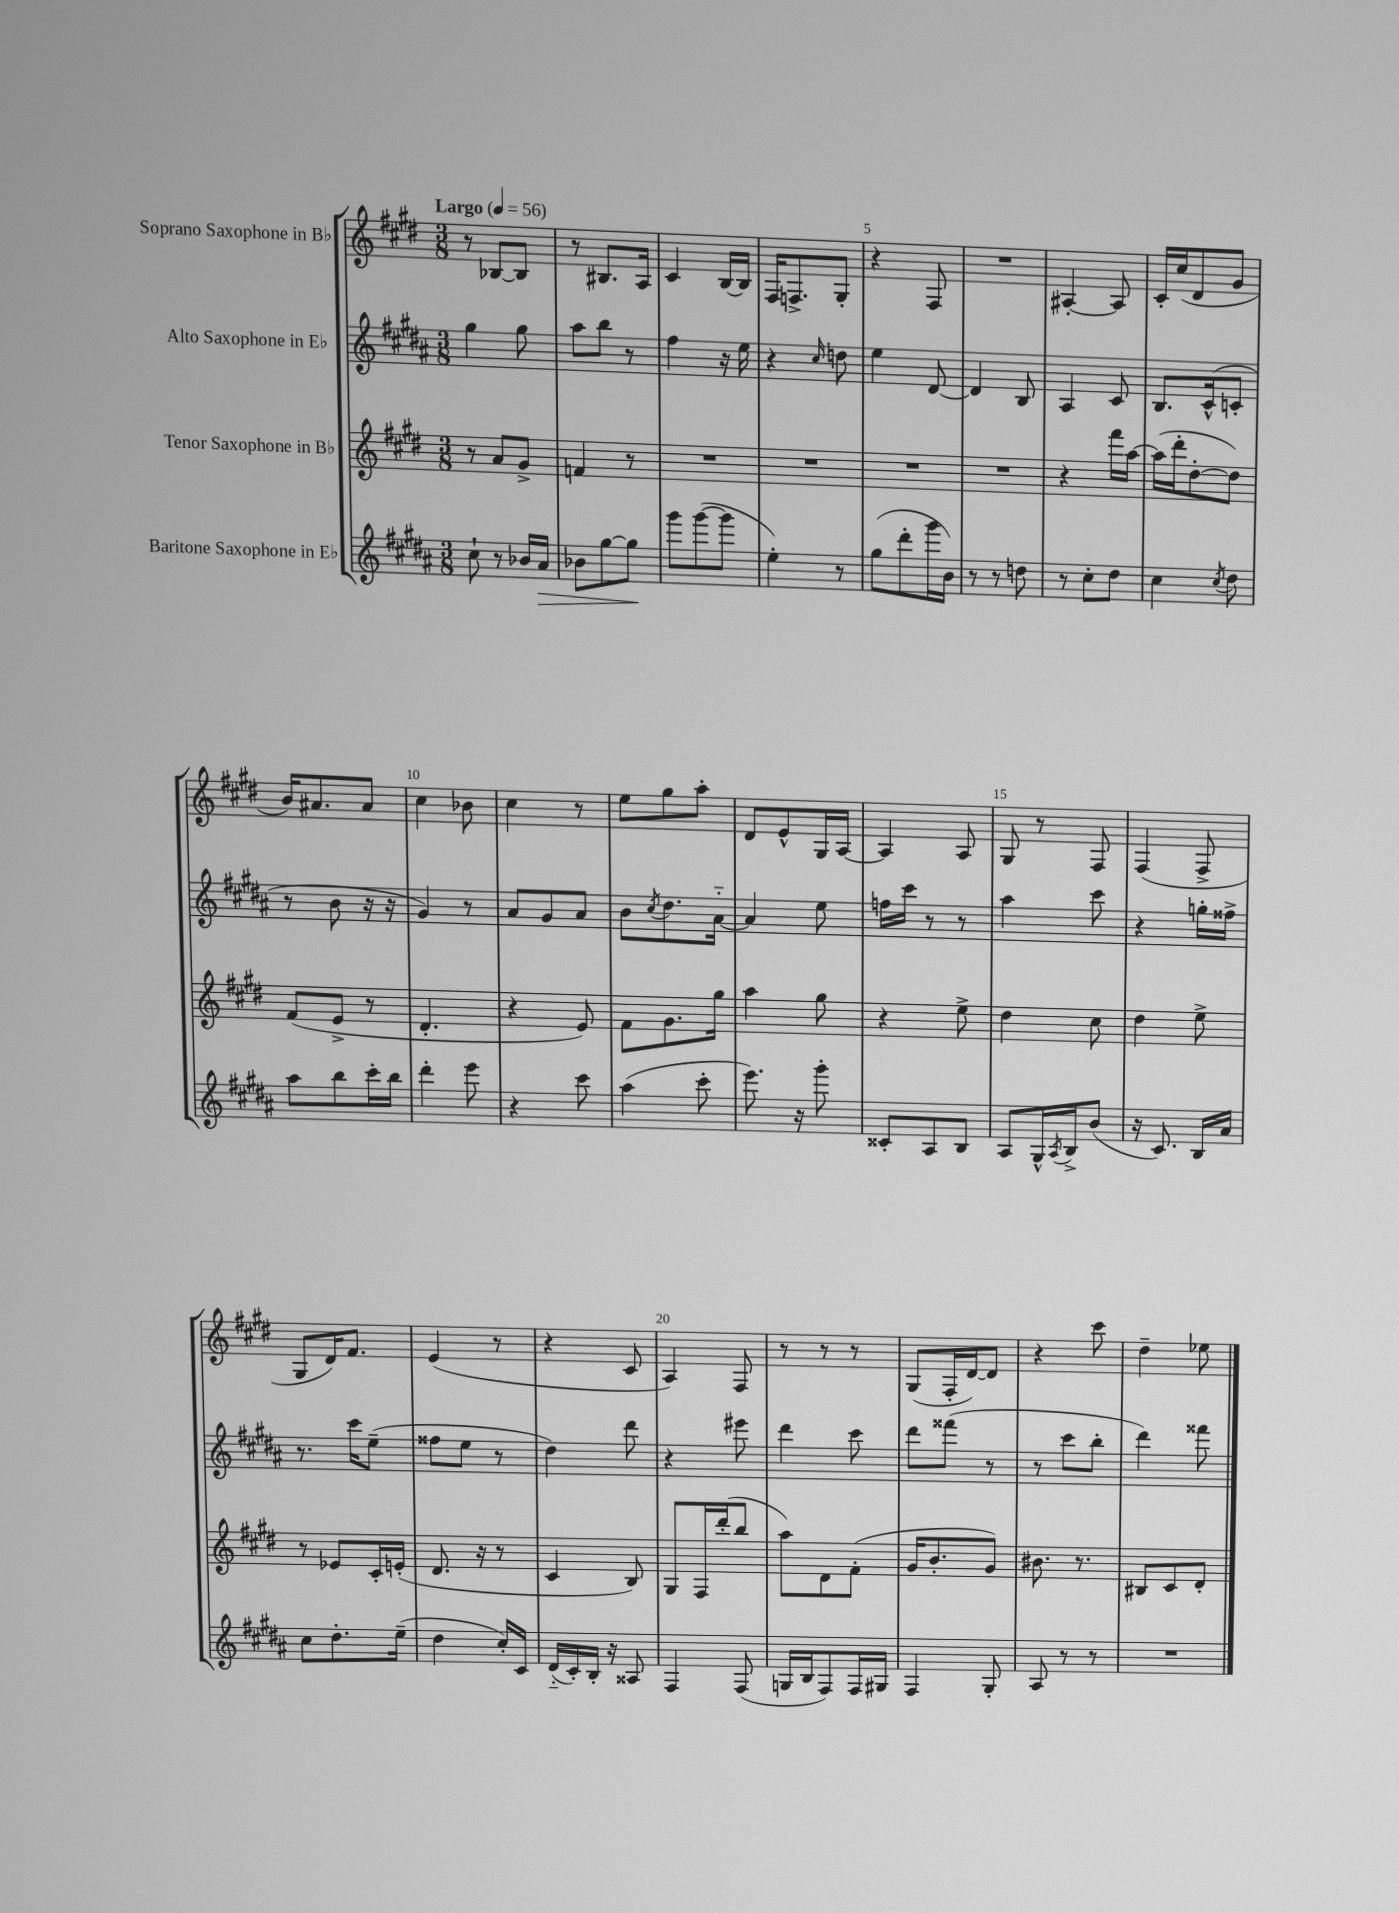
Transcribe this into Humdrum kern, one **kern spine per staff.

**kern	**dynam	**kern	**kern	**kern
*part4	*part4	*part3	*part2	*part1
*staff4	*staff4	*staff3	*staff2	*staff1
*I"Baritone Saxophone in E♭	*	*I"Tenor Saxophone in B♭	*I"Alto Saxophone in E♭	*I"Soprano Saxophone in B♭
*clefG2	*	*clefG2	*clefG2	*clefG2
*k[f#c#g#d#a#]	*	*k[f#c#g#d#]	*k[f#c#g#d#a#]	*k[f#c#g#d#]
*M3/8	*	*M3/8	*M3/8	*M3/8
*MM56	*	*MM56	*MM56	*MM56
=1	=1	=1	=1	=1
!	!	!	!	!LO:TX:a:B:t=Largo
8cc#`\	.	8r	4gg#\	8r
8r	.	8a/L	.	[8B-X/L
16b-X/LL	.	8g#^/J	8gg#\	8B-/J]
!	!LO:HP:b	!	!	!
16a#/JJ	>	.	.	.
=2	=2	=2	=2	=2
8b-X\L	.	4fn/	8aa#\L	8r
[8gg#\	.	.	8bb\J	8.B#X/L
8gg#\J]	.	8r	8r	.
.	.	.	.	16A/Jk
.	]	.	.	.
=3	=3	=3	=3	=3
8ggg#\L	.	4.r	4ff#\	4c#/
([8ggg#\	.	.	.	.
8ggg#\J]	.	.	16r	[16B/LL
.	.	.	16ee\	16B/JJ]
=4	=4	=4	=4	=4
4ee'\)	.	4.r	4r	16F#/KL
.	.	.	.	8.Fn^/
.	.	.	16qqcc#/	.
8r	.	.	8ddn\	8G#'/J
=5	=5	=5	=5	=5
(8gg#\L	.	4.r	4ee\	4r
8ddd#'\	.	.	.	.
16ggg#\L	.	.	[8d#/	8F#/
16b\JJ)	.	.	.	.
=6	=6	=6	=6	=6
8r	.	4.r	4d#/]	4.r
8r	.	.	.	.
8ddn\	.	.	8B/	.
=7	=7	=7	=7	=7
8r	.	4r	4A#/	[4A#X'/
8cc#'\L	.	.	.	.
8dd#\J	.	16fff#\LL	8c#/	8A#/]
.	.	[16aa\JJ	.	.
=8	=8	=8	=8	=8
4cc#\	.	(16aa\LL]	8.B/L	16c#'/LL
.	.	16ddd#'\J	.	(16cc#/J
.	.	[8dd#'\	.	8d#/
.	.	.	(16c#^^/k	.
8qcc#/	.	.	.	.
8dd#\	.	8dd#\J])	8cn'/J	8g#/J
!!LO:LB:g=z
=9	=9	=9	=9	=9
8aa#\L	.	(8f#/L	8r	16b/KL)
.	.	.	.	8.a#X/
8bb\	.	8e^/J	8b\	.
16ccc#'\L	.	8r	16r	8a#/J
16bb\JJ	.	.	16r	.
=10	=10	=10	=10	=10
4ddd#'\	.	4.d#'/	4g#/)	4cc#\
8eee\	.	.	8r	8b-X\
=11	=11	=11	=11	=11
4r	.	4r	8a#/L	4cc#\
.	.	.	8g#/	.
8ccc#\	.	8e/)	8a#/J	8r
=12	=12	=12	=12	=12
(4aa#\	.	8f#\L	8b\L	8ee\L
.	.	.	8qcc#/	.
.	.	8.g#\	8.dd#\	8gg#\
8ccc#'\	.	.	.	8aa'\J
.	.	16gg#\Jk	[16a#\Jk	.
=13	=13	=13	=13	=13
8.eee\)	.	4aa\	4a#/]	8d#/L
.	.	.	.	8e^^/
16r	.	.	.	.
8ggg#'\	.	8gg#\	8ee\	16G#/L
.	.	.	.	[16A/JJ
=14	=14	=14	=14	=14
8c##X'/L	.	4r	16ffn\LL	4A/]
.	.	.	16ccc#\JJ	.
8A#/	.	.	8r	.
8B/J	.	8ee^\	8r	8A/
=15	=15	=15	=15	=15
8A#/L	.	4dd#\	4aa#\	8G#/
16G#^^/L	.	.	.	8r
8qA#/	.	.	.	.
16B^/J	.	.	.	.
(8b/J	.	8cc#\	8ccc#\	8F#/
=16	=16	=16	=16	=16
16r	.	4dd#\	4r	(4F#/
8.c#/)	.	.	.	.
16B/LL	.	8ee^\	16ggn'\LL	8F#^/
16a#/JJ	.	.	16ff##X^\JJ	.
!!LO:LB:g=z
=17	=17	=17	=17	=17
8cc#\L	.	8r	8.r	8G#/L
8.dd#'\	.	8e-X/L	.	16d#/K)
.	.	.	16ccc#\KL	8.f#/J
.	.	16c#'/L	(8ee~\J	.
(16ee~\Jk	.	(16en'/JJ	.	.
=18	=18	=18	=18	=18
4dd#\	.	8.d#/	8ff##X\L	(4e/
.	.	.	8ee\J	.
.	.	16r	.	.
16cc#'/LL)	.	8r	8r	8r
16c#/JJ	.	.	.	.
=19	=19	=19	=19	=19
(16d#/LL	.	4c#/	4dd#\)	4r
16c#'/)	.	.	.	.
16B'/JJ	.	.	.	.
16r	.	.	.	.
8A##X/	.	8B/)	8ddd#\	8c#/
=20	=20	=20	=20	=20
4F#/	.	8G#/L	4r	4A/)
.	.	16F#/L	.	.
.	.	(16ddd#'/J	.	.
(8F#/	.	8bb/J	8eee#X\	8F#/
=21	=21	=21	=21	=21
16Gn/LL	.	8aa\L)	4ddd#\	8r
16B/J	.	.	.	.
8F#/)	.	8d#\	.	8r
16F#/L	.	(8f#'\J	8ccc#\	8r
16G#X/JJ	.	.	.	.
=22	=22	=22	=22	=22
4F#/	.	16g#/KL	8ddd#\L	(8G#/L
.	.	8.b'/	.	.
.	.	.	(8fff##X\J	16F#'/L
.	.	.	.	[16d#/J)
8G#'/	.	8g#/J)	8r	8d#/J]
=23	=23	=23	=23	=23
8A#/	.	8.b#X\	8r	4r
8r	.	.	8ccc#\L	.
.	.	8.r	.	.
8r	.	.	8bb'\J	8ccc#\
=24	=24	=24	=24	=24
4.r	.	8B#X/L	4ddd#\)	4dd#~\
.	.	8c#/	.	.
.	.	8d#'/J	8fff##X\	8ee-X\
==	==	==	==	==
*-	*-	*-	*-	*-
